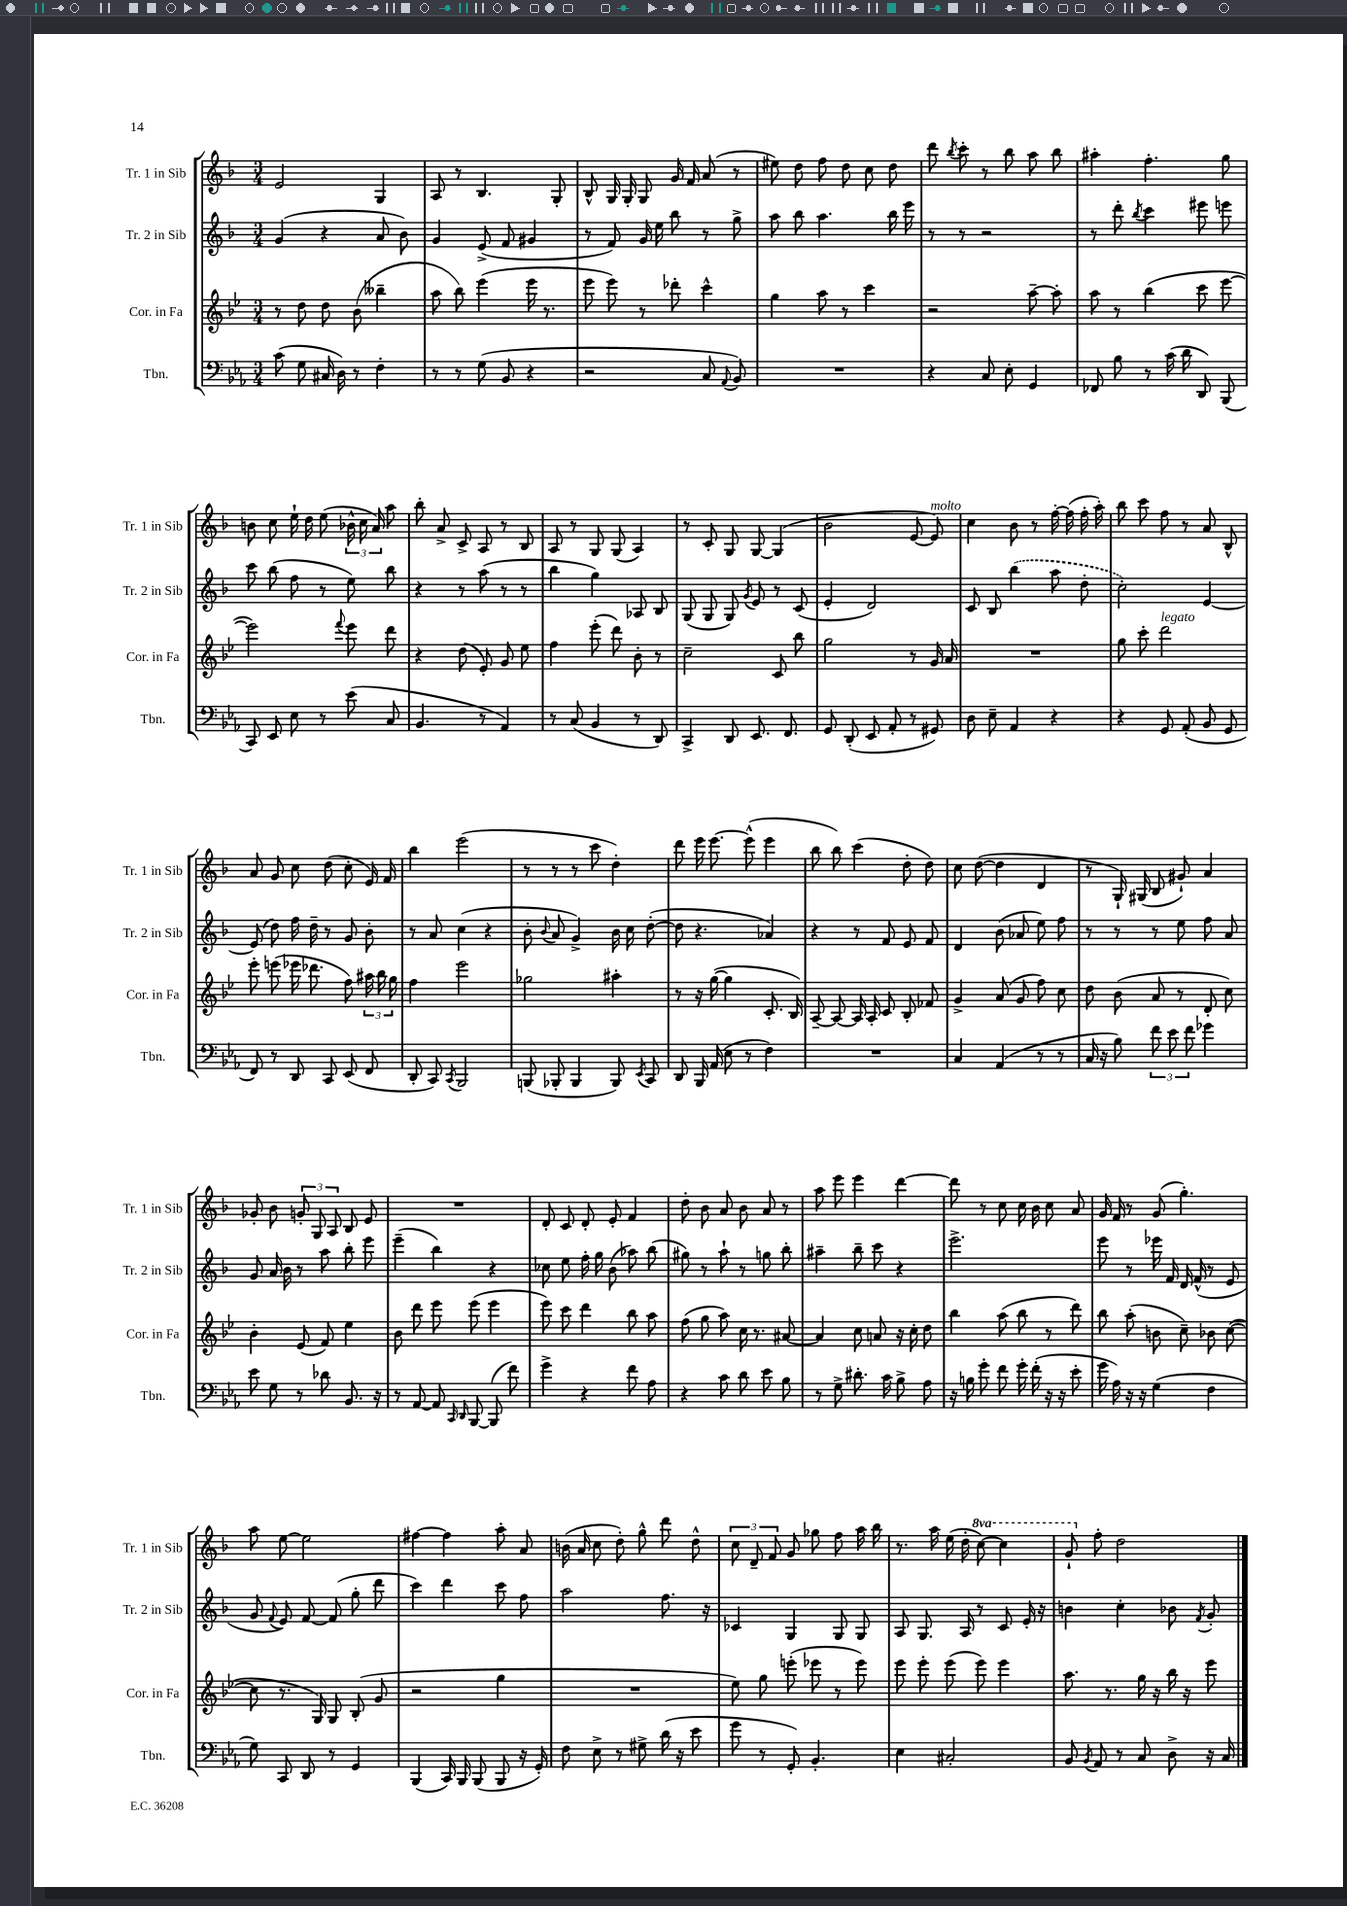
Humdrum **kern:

**kern	**kern	**kern	**kern
*staff4	*staff3	*staff2	*staff1
*clefF4	*clefG2	*clefG2	*clefG2
*k[b-e-a-]	*k[b-e-]	*k[b-]	*k[b-]
*M3/4	*M3/4	*M3/4	*M3/4
(8c	8r	(4g	2e
8G	8dd	.	.
16C#	8dd	4r	.
16D)	.	.	.
8r	(8b-	.	.
4F'	4bb--~	8a	4G
.	.	8b-)	.
=	=	=	=
8r	8aa	4g	8A
8r	8bb-)	.	8r
(8G	(4eee-	(8e^	4.B-
8BB-	.	8f	.
4r	16eee-	4g#	.
.	8.r	.	.
.	.	.	8G'
=	=	=	=
2r	8eee-	8r	8B-^^
.	8eee-)	8f)	16G
.	.	.	16G'
.	8r	16g	8G
.	.	16ee	.
.	8ddd-'	8bb-	16g
.	.	.	16f
8C	4ccc^^	8r	(8a
8qqAA-	.	.	.
8BB-)	.	8gg^	8r
=	=	=	=
2.r	4gg	8aa	8ee#)
.	.	8bb-	8dd
.	8aa	4.aa	8ff
.	8r	.	8dd
.	4ccc	.	8cc
.	.	16bb-	8dd
.	.	16eee	.
=	=	=	=
4r	2r	8r	8ddd
.	.	.	8qbb-
.	.	8r	8ccc'
8C	.	2r	8r
8E-'	.	.	8bb-
4GG	[8aa~	.	8aa
.	8aa']	.	8bb-
=	=	=	=
8FF-	8aa	8r	4aa#'
8B-	8r	8ddd'	.
.	.	8qbb-	.
8r	(4bb-	4ccc	4.ff'
(16c	.	.	.
16d	.	.	.
8DD)	8ccc	8eee#	.
(8BBB-	[8eee-	8eee	8gg
=	=	=	=
8CC)	2eee-])	8ccc	8b
8EE-	.	(8bb-	8cc
8E-	.	8ff	16ee`
.	.	.	16dd
8r	.	8r	(8ee
.	8qqfff	.	.
(8e-	8eee-	8ee)	24b-^^
.	.	.	24cc
.	.	.	24a)
8C	8ddd	8bb-	8aa
=	=	=	=
4.BB-	4r	4r	8bb-'
.	.	.	8a^
.	(8dd	8r	8c^
8r	8e-')	(8aa	8A
4AA-)	8g	8r	8r
.	8ee-	8r	8B-
=	=	=	=
8r	4ff	4bb-	8A
(8C	.	.	8r
4BB-	(8eee-'	4gg)	8G
.	8ddd)	.	(8G
8r	8b-'	8A-	4A)
8DD)	8r	8B-	.
=	=	=	=
4CC^	2cc~	(8G	8r
.	.	8G	8c'
8DD	.	8G)	8G
.	.	8qg	.
8.EE-	.	8e	[8G
.	8c	8r	(4G]
8.FF	.	.	.
.	8bb-	(8c	.
=	=	=	=
8GG	2gg	4e'	2b-
(8DD'	.	.	.
8EE-	.	2d)	.
8AA-'	.	.	.
8r	8r	.	[8e
8GG#)	16g	.	8e])
.	16a	.	.
=	=	=	=
8D	2.r	8c	4cc
8E-~	.	8B-	.
4AA-	.	(4bb-	8b-
.	.	.	8r
4r	.	8aa	[16ff'
.	.	.	(16ff]
.	.	8dd'	16ff'
.	.	.	16aa')
=	=	=	=
4r	8gg	2cc')	8bb-
.	8ccc'	.	8ccc
8GG	2ddd	.	8ff
(8AA-'	.	.	8r
8BB-	.	[4e	8a
8GG	.	.	8B-^^
=	=	=	=
8FF)	8eee-'	(8e]	8a
8r	(8eee	8dd)	8g
8DD	16eee-	16ff	8cc
.	8.ddd-	16dd~	.
8CC	.	8r	(8dd
(8EE-	8ff)	8g	8cc'
8FF	24aa#	8b-'	16e)
.	24bb-	.	.
.	.	.	16f
.	24gg	.	.
=	=	=	=
8DD'	4ff	8r	4bb-
8CC)	.	8a	.
8qCC	.	.	.
2BBB-	2eee-	(4cc	(2eee
.	.	4r	.
=	=	=	=
(8BBB	2gg-	8b-'	8r
.	.	8qqb-	.
8BBB-'	.	8a	8r
4BBB-	.	4g^)	8r
.	.	.	8ccc
8BBB-)	4aa#'	16b-	4dd')
.	.	16cc	.
8qEE-	.	.	.
8CC	.	([8dd'	.
=	=	=	=
8DD	8r	8dd]	8ddd
16BBB-	16r	4.r	16eee
(16AA-	([16gg	.	[8.eee
8E-	4gg]	.	.
8r	.	.	(8eee^^]
4F)	8.c'	4a-)	4eee
.	16B-)	.	.
=	=	=	=
2.r	[8A~	4r	8bb-
.	8A_	.	8bb-)
.	16A]	8r	(4ccc
.	16A'	.	.
.	8c	8f	.
.	8B-'	8e	8dd'
.	8f-	8f	8dd)
=	=	=	=
4C	4g^	4d	8cc
.	.	.	([8dd
(4AA-	(8a	(8b-	4dd]
.	8g	8a-	.
8r	8ff)	8ee)	4d
8r	8cc	8ff	.
=	=	=	=
16C	8dd	8r	8r
16r	.	.	.
8B-)	(8b-	8r	16G`)
.	.	.	(16G#
12f	8a	8r	8B-
12e-	.	.	.
.	8r	8ee	8g#`)
12f	.	.	.
4g-	8d'	8ff	4a
.	8cc)	8a	.
=	=	=	=
8e-	4b-'	8g	8g-'
8G	.	16a	8b-
.	.	16b-	.
8r	(8e-	8r	12g'
.	.	.	12G
8d-	8f)	8aa	.
.	.	.	12A
8.BB-	4ee-	8bb-'	8B-
.	.	8eee	8e
16r	.	.	.
=	=	=	=
8r	8b-	(4eee~	2.r
[8AA-	8ddd	.	.
8AA-]	8eee-	4bb-)	.
16qqCC	.	.	.
16qqDD	.	.	.
[8BBB-	(8eee-	.	.
(8BBB-]	4eee-	4r	.
8f)	.	.	.
=	=	=	=
4g^	8eee-)	8cc-	8d'
.	8ccc	8ee	8c
4r	4ddd	16ff'	8d'
.	.	16gg	.
.	.	(8b-	8e'
8f	8bb-	8aa-)	4f
8A-	8aa	(8bb-	.
=	=	=	=
4r	(8ff	8gg#)	8dd'
.	8gg	8r	8b-
8c	8aa)	8aa`	8a
8d	16cc	8r	8b-
.	8.r	.	.
8e-	.	8gg	8a
8B-	[8a#	8bb-'	8r
=	=	=	=
8r	4a#]	4aa#~	8aa
8G^	.	.	8eee
8.d#'	8cc	8bb-~	4eee
.	8a	8ccc	.
16c	.	.	.
8B-^	16r	4r	[4ddd
.	16cc'	.	.
8A-	8dd	.	.
=	=	=	=
16r	4bb-	2.eee^	8ddd]
16B	.	.	.
8g'	.	.	8r
8f	(8aa	.	8cc
16g'	8bb-	.	16cc
(16f'	.	.	16b-
16r	8r	.	8cc
16r	.	.	.
8e-'	8ddd)	.	8a
=	=	=	=
16g	8bb-	8eee	16g
16A-)	.	.	16f
16r	(8aa'	8r	8r
16r	.	.	.
(4G	8b	16eee-	(8g
.	.	16f	.
.	8cc~)	16d	4.gg')
.	.	(16f^^	.
4F	8b-	8r	.
.	([8cc	8e	.
=	=	=	=
8G)	8cc]	8g	8aa
.	.	8qqf	.
8CC	8.r	8e)	[8ee
8DD	.	[8f	2ee]
.	16G)	.	.
8r	8G	(8f]	.
4GG	(8B-'	8gg'	.
.	8g	8ddd	.
=	=	=	=
(4BBB-	2r	4ccc)	[4ff#
16CC)	.	4ddd	4ff#]
16BBB-	.	.	.
(8BBB-	.	.	.
8BBB-	4gg	8ccc	8aa'
16r	.	8ff	8a
16GG')	.	.	.
=	=	=	=
8F	2.r	2aa	(16b
.	.	.	16a
8E-^	.	.	8cc
8r	.	.	8dd')
8G#^	.	.	8gg^^
(16d	.	8.ff	8ddd
16r	.	.	.
8e-	.	.	8dd^^
.	.	16r	.
=	=	=	=
8g	8ee-)	4c-	12cc
.	.	.	12d~
8r	8gg	.	.
.	.	.	12f
8GG')	(8eee'	4G	8g
4.BB-'	8eee-	.	8gg-
.	8r	8G	8ff
.	8eee-)	8G	16aa
.	.	.	16bb-
=	=	=	=
4E-	8eee-	8A	8.r
.	8eee-'	8.G	.
.	.	.	16aa
2C#'	(8eee-	.	(16ee
.	.	16A	16dd'
.	8eee-)	8r	[8ccc)
.	4eee-	8c	4ccc]
.	.	16e'	.
.	.	16r	.
=	=	=	=
8BB-	8.aa	4b	8gg`
8qBB-	.	.	.
8AA-	.	.	8ff'
.	8.r	.	.
8r	.	4cc'	2dd
8C	16gg	.	.
.	16r	.	.
8D^	16bb-	8b-	.
.	16r	.	.
.	.	8qf	.
16r	8eee-	8g'	.
16C	.	.	.
==	==	==	==
*-	*-	*-	*-
